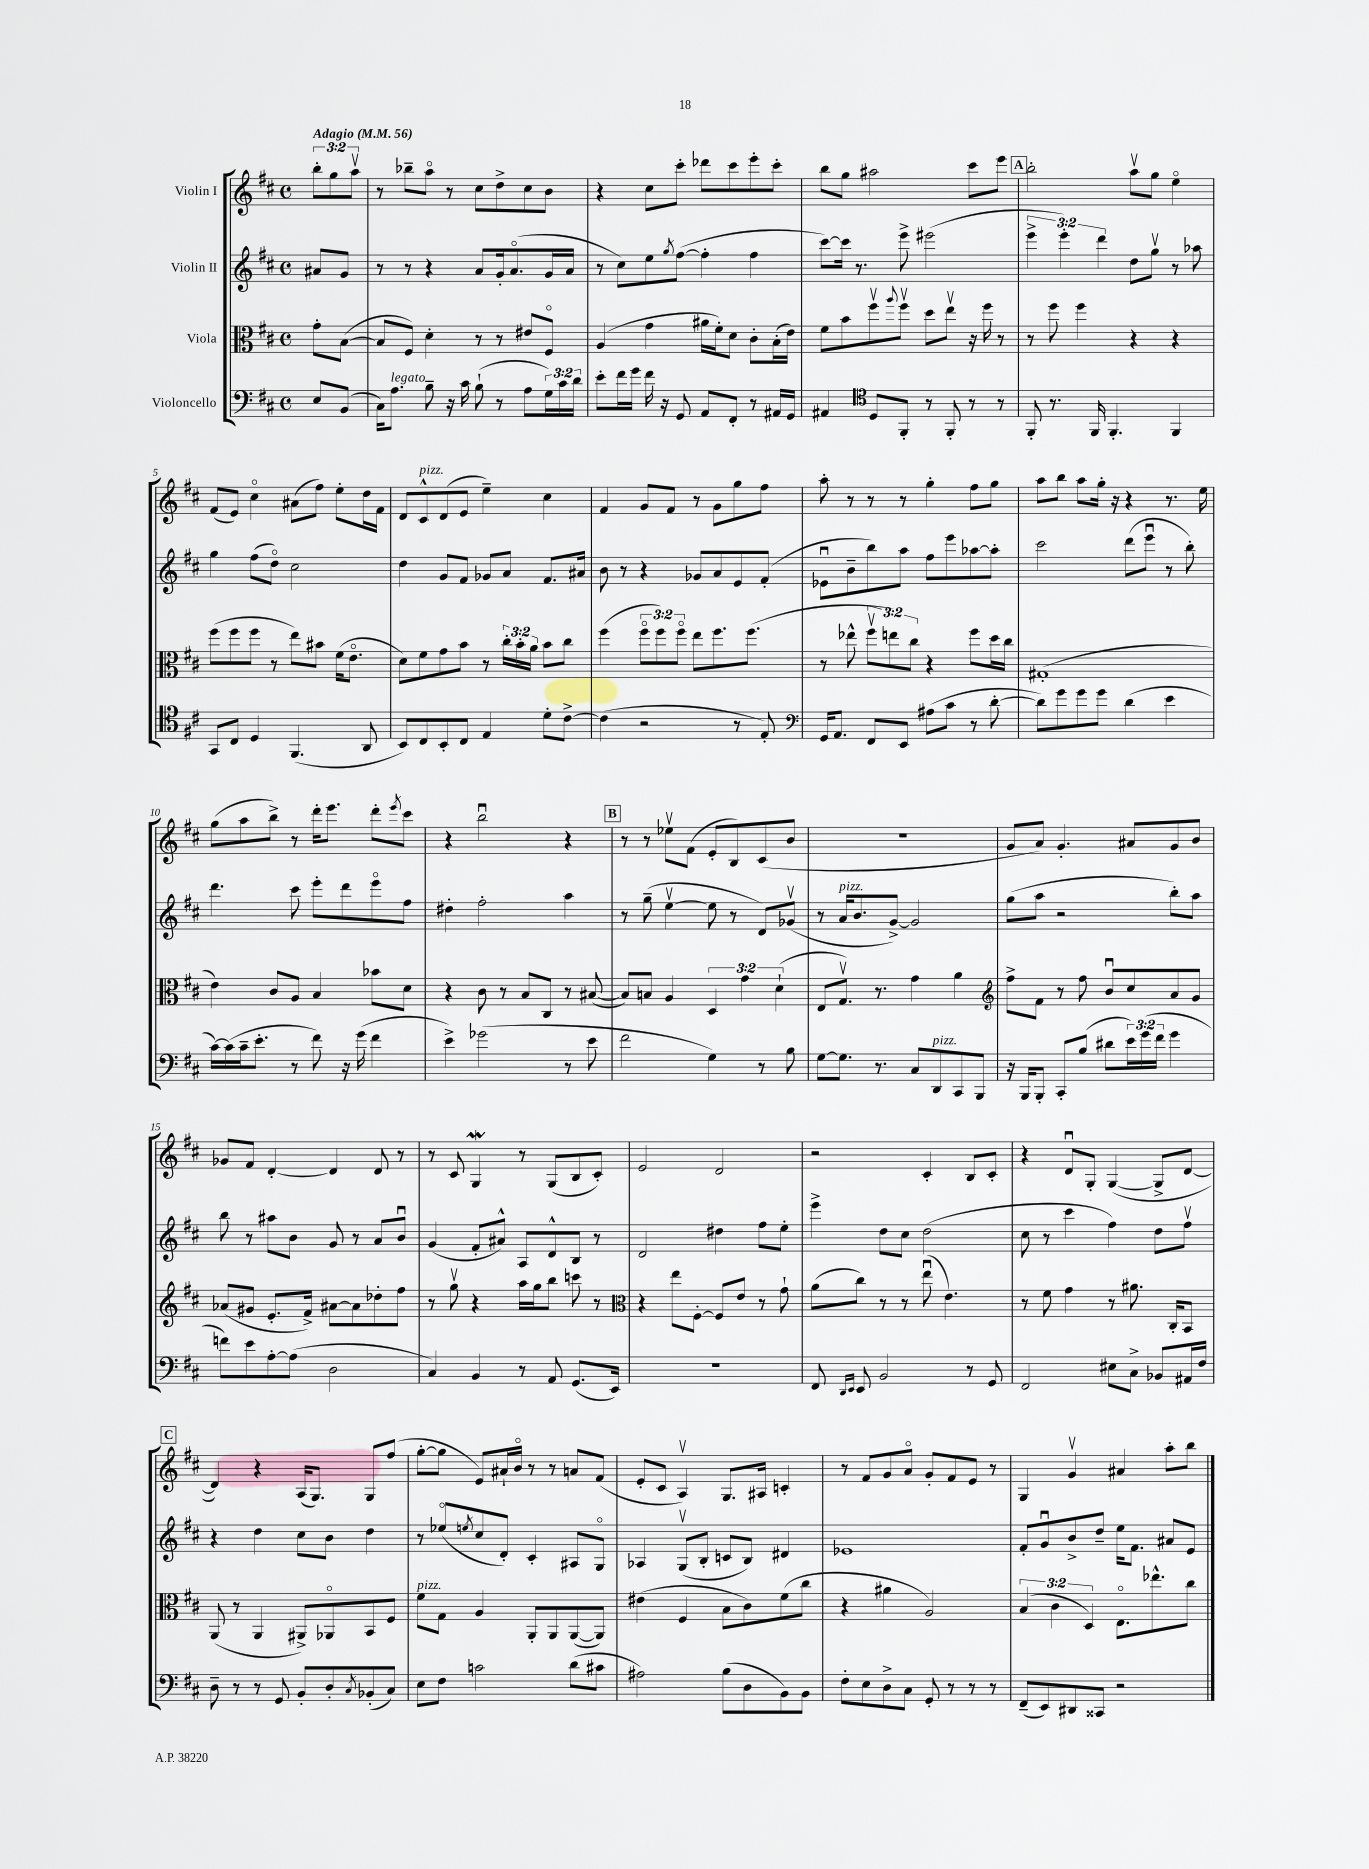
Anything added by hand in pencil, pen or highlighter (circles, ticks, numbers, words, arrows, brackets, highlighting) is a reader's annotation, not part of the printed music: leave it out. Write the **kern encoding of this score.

**kern	**kern	**kern	**kern
*part4	*part3	*part2	*part1
*staff4	*staff3	*staff2	*staff1
*I"Violoncello	*I"Viola	*I"Violin II	*I"Violin I
*clefF4	*clefC3	*clefG2	*clefG2
*k[f#c#]	*k[f#c#]	*k[f#c#]	*k[f#c#]
*M4/4	*M4/4	*M4/4	*M4/4
*met(c)	*met(c)	*met(c)	*met(c)
*MM56	*MM56	*MM56	*MM56
=	=	=	=
!	!	!	!LO:TX:a:B:t=Adagio
8E/L	8g'\L	8a#X/L	12bb'\L
.	.	.	12gg\
(8BB/J	([8B\J	8g/J	.
.	.	.	12aav\J
=1	=1	=1	=1
16C#\KL)	8B/L]	8r	8r
!LO:TX:a:i:t=legato	!	!	!
8.A\J	.	.	.
.	8F#/J)	8r	8bb-X~\L
8B~\	4d'\	4r	8aa\J
16r	.	.	8r
16c#\	.	.	.
(8B`\	8r	8a/L	8cc#\L
8r	8r	16g'/k	8dd^\
.	.	(8.a/	.
8A\L	8e#X/L	.	8cc#\
24G\L)	8F#/J	16g/L	8b\J
24c#\	.	.	.
.	.	16a/JJ	.
24d\JJ	.	.	.
=2	=2	=2	=2
8e'\L	(4A/	8r	4r
16f#\L	.	8cc#\L)	.
16g\JJ	.	.	.
16f#\	4g\	8ee\	8cc#\L
16r	.	.	.
.	.	8qgg/	.
8GG/	.	([8ff#\J	8ccc#'\J
8AA/L	16a#X\LL	4ff#'\]	8ddd-X\L
.	16f#'\J)	.	.
8FF#'/J	8d\J	.	8ccc#\
8r	8c#'\L	4ff#\	8eee'\
16AA#X/LL	(16B'\L	.	8ccc#'\J
16GG/JJ	16e\JJ)	.	.
=3	=3	=3	=3
4AA#X/	8f#\L	[8ccc#\L)	8bb\L
.	8b\	16ccc#\Jk]	8gg\J
.	.	8.r	.
*clefC4	*	*	*
8D/L	8ff#v\	.	2aa#X\
.	8qqaa/	.	.
8FF#'/J	8ff#v\J	8eee^\	.
8r	8dd\L	(2eee#X\	.
8FF#'/	8eev\J	.	.
8r	16r	.	8ccc#\L
.	16ff#\	.	.
8r	8r	.	8eee\J
!!LO:REH:place=s1:t=A
=4	=4	=4	=4
8FF#'/	8r	6eee^\	2bb'\
8.r	8ff#\	.	.
.	.	6eee'\)	.
.	4ff#\	.	.
16FF#/	.	.	.
.	.	6ddd\	.
4.FF#'/	.	.	.
.	4r	8dd\L	8aav\L
.	.	8ggv\J	8gg\J
4FF#/	4r	8r	4ee\
.	.	8aa-X\	.
!!LO:LB:g=z
=5	=5	=5	=5
8GG/L	(8ff#\L	4gg\	(8f#/L
8C#/J	8ff#\	.	8e/J)
4D/	8ff#\J	(8ff#\L	4cc#\
.	8r	8dd\J)	.
(4.FF#/	8ee\L)	2cc#\	(8a#X\L
.	8b#X\J	.	8ff#\J)
.	(16f#\KL	.	8ee'\L
.	8.e\J	.	.
8AA/	.	.	16dd\L
.	.	.	16f#\JJ
=6	=6	=6	=6
8BB/L)	8d\L)	4dd\	8d/L
!	!	!	!LO:TX:a:i:t=pizz.
8C#/	8f#\	.	8c#^^/
8BB'/	8g\	8g/L	(8d/
8C#/J	8b\J	8f#/J	8e/J
4E/	8r	8g-X/L	4ee~\)
.	24cc#'\LL	8a/J	.
.	24b'\	.	.
.	24a\JJ	.	.
8d'\L	8b\L	8.f#/L	4cc#\
[8c#^\J	8cc#\J	.	.
.	.	16a#X/Jk	.
=7	=7	=7	=7
(4c#\]	(4ff#\	8b\	4f#/
.	.	8r	.
2r	12ff#\L	4r	8g/L
.	12ff#\)	.	.
.	.	.	8f#/J
.	12ff#\J	.	.
.	8ee\L	8g-X/L	8r
.	8.ff#\	8a/	8g\L
8r	.	8e/	8gg\
.	(8.ff#\J	.	.
8E'/)	.	(8f#'/J	8ff#\J
=8	=8	=8	=8
*clefF4	*	*	*
16GG/KL	8r	8e-Xu\L	8aa'\
8.AA/J	.	.	.
.	8ee-X^^\	8b~\	8r
8FF#/L	12ff#v\L	8bb\)	8r
.	12een\)	.	.
8EE/J	.	8aa\J	8r
.	12cc#\J	.	.
(8A#X\L	4r	8ff#\L	4gg'\
8c#\J	.	8eee\	.
8r	8ff#\L	[8aa-X\	8ff#\L
[8d'\	16dd\L	8aa-'\J]	8gg\J
.	16cc#\JJ	.	.
=9	=9	=9	=9
8d\L])	(1G#X'	2ccc#\	8aa\L
8g\	.	.	8bb\J
8g\	.	.	8aa\L
8g\J	.	.	16gg'\Jk
.	.	.	16r
(4d\	.	(8ddd\L	4r
.	.	8eeeu\J	.
4e\	.	8r	8.r
.	.	8bb'\)	.
.	.	.	16ee\
!!LO:LB:g=z
=10	=10	=10	=10
[16c#\LL)	4e\)	4.ddd\	(8gg\L
(16c#\]	.	.	.
16c#~\J	.	.	8aa\
8.e'\J	.	.	.
.	8c#/L	.	8bb^\J)
8r	8A/J	8ccc#\	8r
8f#\)	4B/	8eee'\L	16ddd'\KL
.	.	.	8.eee\J
16r	.	8ddd\	.
(16g\	.	.	.
4f#\	8b-X\L	8eee\	8ddd'\L
.	.	.	8qeee/
.	8d\J	8ff#\J	8ccc#\J
=11	=11	=11	=11
4e^\)	4r	4dd#X'\	4r
(2g-X\	8c#\	2ff#'\	2bbu\
.	8r	.	.
.	8B/L	.	.
.	8C#/J	.	.
8r	8r	4aa\	4r
8e\	([8B#X/	.	.
!!LO:REH:place=s1:t=B
=12	=12	=12	=12
2f#\	8B#/L])	8r	8r
.	8Bn/J	(8gg~\	8r
.	4A/	[4eev\	8ee-Xv\L
.	.	.	(8f#\J
4G\)	6D/	8ee\]	8e'/L
.	.	8r	8B/)
.	6g\	.	.
8r	.	8d/L)	(8c#/
.	(6d`\	.	.
8B\	.	(8g-Xv/J	8b/J
=13	=13	=13	=13
[8G\L	8E/L	8r	1r
!	!	!LO:TX:a:i:t=pizz.	!
8.G\J]	8.Gv/J)	16a/KL	.
.	.	8.b/	.
8.r	8.r	.	.
.	.	[8g^/J)	.
8C#/L	4g\	2g/]	.
!LO:TX:a:i:t=pizz.	!	!	!
8DD/	.	.	.
8CC#/	4a\	.	.
8BBB/J	.	.	.
=14	=14	=14	=14
*	*clefG2	*	*
16r	8ff#^\L	(8gg\L	8g/L
16BBB/KL	.	.	.
8BBB'/J	8f#\J	8aa\J	8a/J)
8CC#'/L	8r	2r	4.g'/
(8B/J	8ff#\	.	.
8d#X\L	8bu/L	.	.
24e\L)	8cc#/	.	8a#X/L
(24g\	.	.	.
24f#\JJ	.	.	.
4g\	8a/	8bb'\L)	8g/
.	8g/J	8aa\J	8b/J
!!LO:LB:g=z
=15	=15	=15	=15
8fn\L)	(8a-X/L	8bb\	8g-X/L
8e\	8g#X/J	8r	8f#/J
[8A'\	8.e'/L	8aa#X\L	[4d'/
(8A\J]	.	8b\J	.
.	16f#^/Jk)	.	.
2D\	[8a#X\L	8g/	4d/]
.	8a#\]	8r	.
.	8dd-X'\	8a/L	8d/
.	8ff#\J	8bu/J	8r
=16	=16	=16	=16
4C#/)	8r	(4g/	8r
.	8ggv\	.	8c#/
4BB/	4r	8f#'/L	4Gw/
.	.	8a#X^^/J)	.
8r	16aa\LL	8A/L	8r
.	16gg\J	.	.
8AA/	8bb\J	8d^^/	(8G/L
(8.GG/L	8cccn\	8B/J	8B/
.	8r	8r	8c#'/J)
16EE/Jk)	.	.	.
=17	=17	=17	=17
*	*clefC3	*	*
1r	4r	2d/	2e/
.	8ee\L	.	.
.	[8F#'\J	.	.
.	8F#/L]	4dd#X\	2d/
.	8e/J	.	.
.	8r	8ff#\L	.
.	8g`\	8ee'\J	.
=18	=18	=18	=18
8FF#/	(8a\L	4eee^\	2r
16qqDD/LL	.	.	.
16qqEE/JJ	.	.	.
8EE/	8cc#\J)	.	.
2BB/	8r	8dd\L	.
.	8r	8cc#\J	.
.	(8eeu\	(2dd\	4c#'/
.	4.e\)	.	.
8r	.	.	8B/L
8GG/	.	.	8c#'/J
=19	=19	=19	=19
2FF#/	8r	8cc#\	4r
.	8f#\	8r	.
.	4g\	4ccc#\	8du/L
.	.	.	8G'/J
8E#X\L	8r	4ff#\)	([4G/
8C#^\J	8.a#X\	.	.
8BB-X/L	.	8dd\L	8G^/L]
.	16C#'/KL	.	.
16AA#X/L	8BB/J	8ff#v\J	[8d/J
16F#/JJ	.	.	.
!!LO:LB:g=z
!!LO:REH:place=s1:t=C
=20	=20	=20	=20
8D~\	(8AA/	4r	4d/])
8r	8r	.	.
8r	4AA/	4dd\	4r
8GG/	.	.	.
8BB'/L	8AA#X^/L)	8cc#\L	(16A/KL
.	.	.	8.G/J)
8D'/	8AA-X/	8b\J	.
8qC#/	.	.	.
(8BB-X'/	8BB/	4dd\	8G/L
8C#/J)	8F#/J	.	(8ff#/J
=21	=21	=21	=21
!	!LO:TX:a:i:t=pizz.	!	!
8E\L	8f#\L	8r	[8gg'\L
8F#\J	8G\J	(8ee-X/L	8gg\J]
.	.	8qeen/	.
2cn\	4A/	8cc#/	8e/L)
.	.	8d'/J)	16a#X`/L
.	.	.	16b/JJ
.	8AA'/L	4c#'/	8r
.	8AA/	.	8r
(8d\L	([8AA/	8A#X/L	8an/L
8c#X\J	8AA/J])	8G/J	(8f#/J
=22	=22	=22	=22
2A#X\)	(4e#X\	4A-X/	8e'/L
.	.	.	8c#/J
.	4F#/	(8Gv/L	4Av/)
.	.	8B'/J	.
(8B\L	8B\L	8cn/L	8.G/L
8D\	8c#\)	8B/J)	.
.	.	.	16A#X/Jk
8BB\)	(8f#\	4d#X/	4cn'/
8BB\J	8cc#\J	.	.
=23	=23	=23	=23
8F#'\L	4r	1e-X	8r
8E\	.	.	8f#/L
8D^\	4a#X\	.	8g/
8C#\J	.	.	8a/J
8GG'/	2A/)	.	8g'/L
8r	.	.	8f#/
8r	.	.	8e/J
8r	.	.	8r
=24	=24	=24	=24
(8FF#~/L	(6B/	8f#'/L	4G/
8EE/)	.	8gu/	.
.	6c#\	.	.
8DD#X/	.	8b^/	4gv/
.	6D/)	.	.
8CC##X/J	.	8dd~/J	.
2r	8.E\L	16ee\KL	4a#X/
.	.	8.f#\J	.
.	8.ee-X^^\	.	.
.	.	8a#X/L	8aa'\L
.	8cc#\J	8e/J	8bb\J
==	==	==	==
*-	*-	*-	*-
